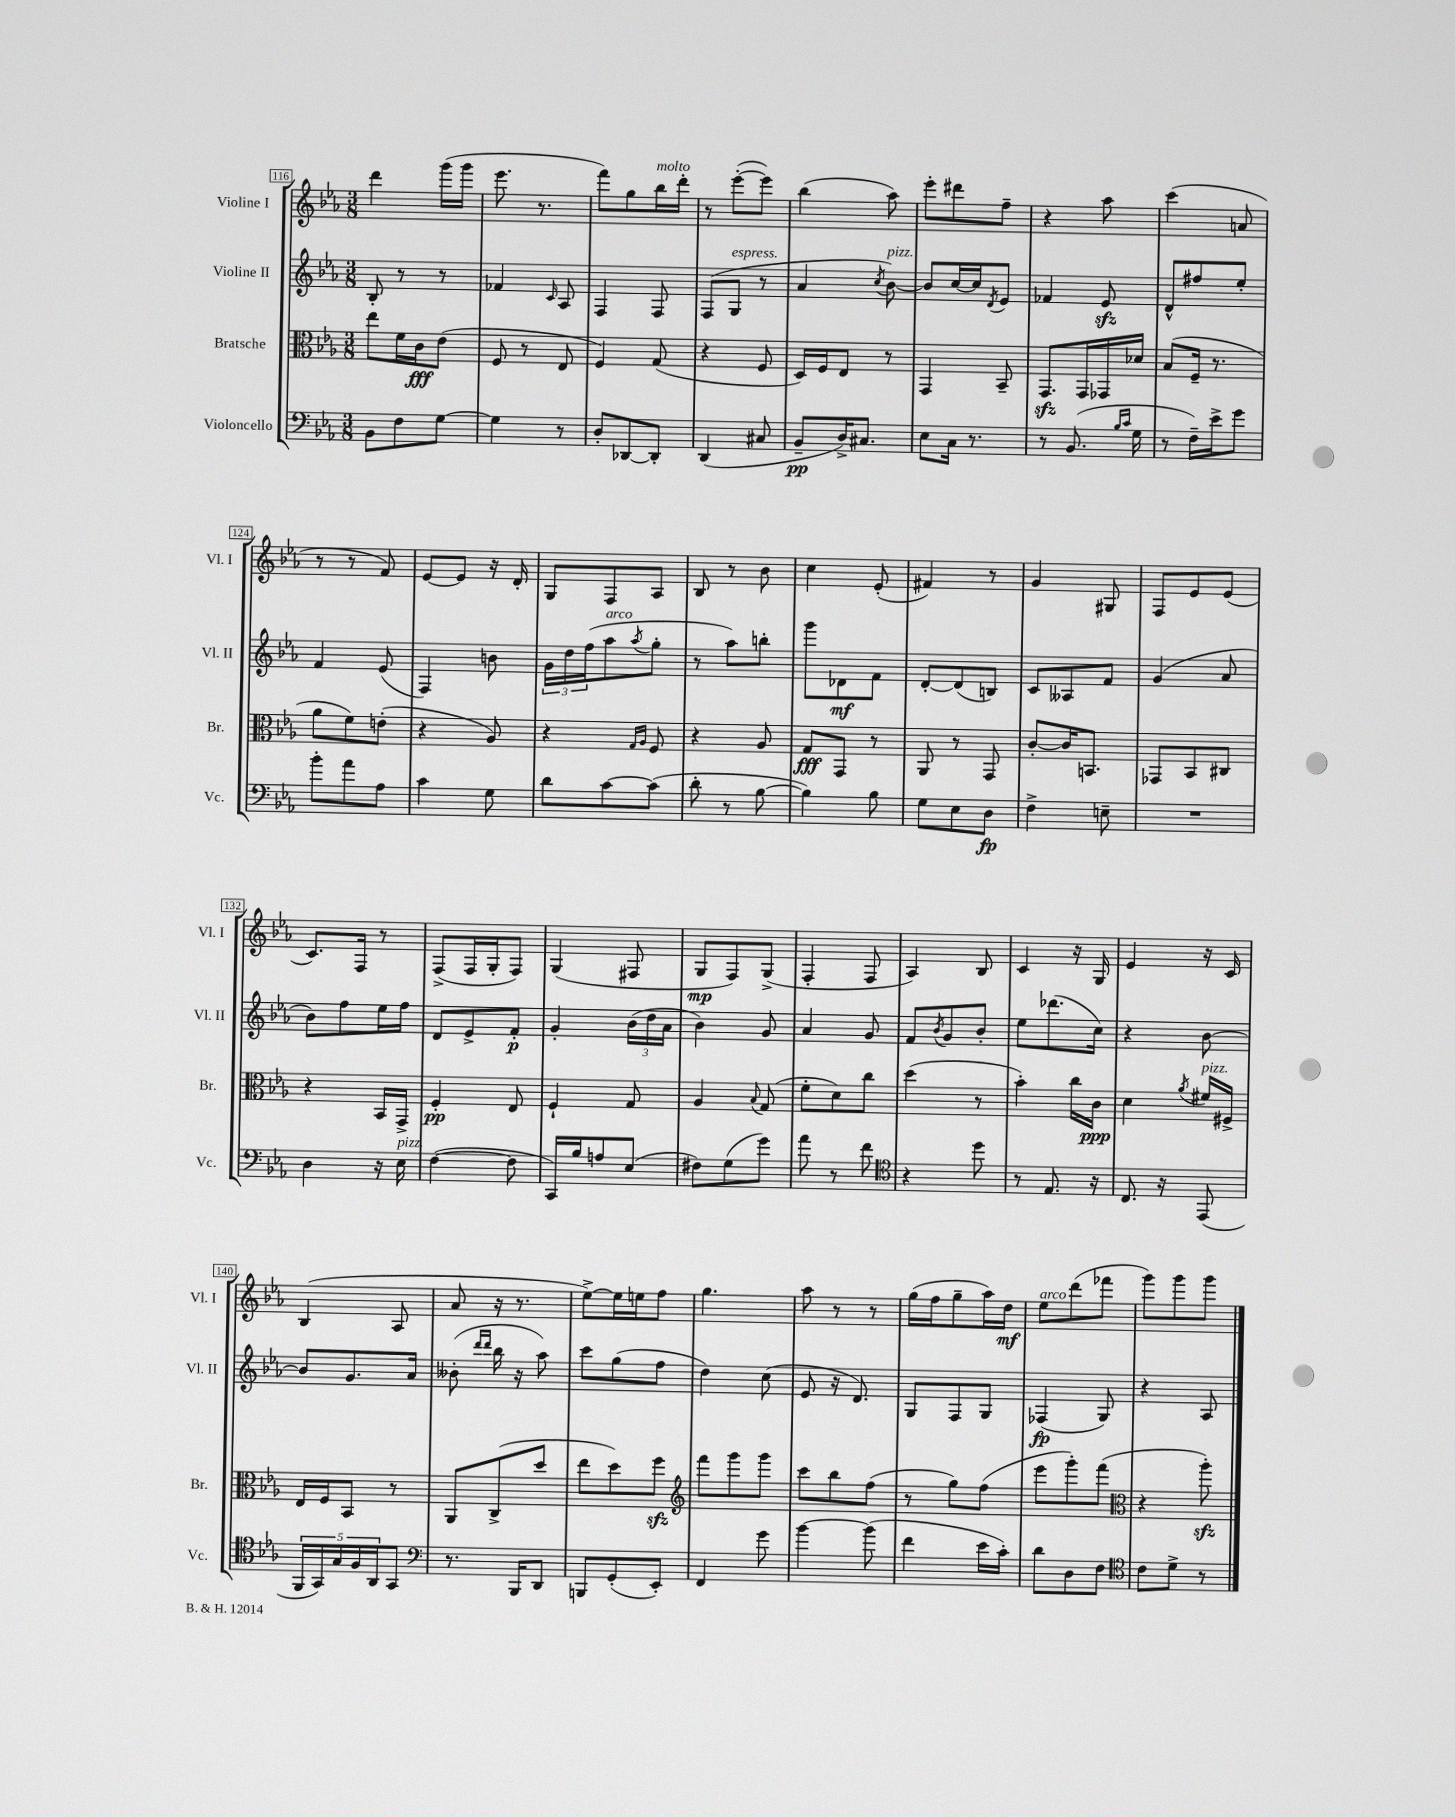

**kern	**kern	**kern	**kern
*staff4	*staff3	*staff2	*staff1
*clefF4	*clefC3	*clefG2	*clefG2
*k[b-e-a-]	*k[b-e-a-]	*k[b-e-a-]	*k[b-e-a-]
*M3/8	*M3/8	*M3/8	*M3/8
8BB-	8ee-	8B-'	4ddd
8F	16f	8r	.
.	16c	.	.
[8G	(8e-	8r	(16ggg
.	.	.	16ggg
=	=	=	=
4G]	8F	4f-	8.eee-
.	8r	.	.
.	.	.	8.r
.	.	16qqc	.
8r	8E-	8A-	.
=	=	=	=
8D'	4F)	4F	8fff)
[8DD-	.	.	8gg
8DD-']	(8G	8F	16bb-
.	.	.	16ddd'
=	=	=	=
(4DD	4r	(8F	8r
.	.	8G	([8eee-'
8C#	8F	8r	8eee-])
=	=	=	=
8BB-~	16D)	4a-	(4bb-
.	16F	.	.
16D^)	8E-	.	.
8.C#	.	.	.
.	.	8qcc	.
.	8r	[8b-)	8aa-)
=	=	=	=
8E-	4GG	8b-]	8eee-'
16C	.	[16cc	8ddd#
8.r	.	16cc]	.
.	.	8qd	.
.	8BB-~	8e-	8ff~
=	=	=	=
8r	8.GG	4f-	4r
(8.BB-	.	.	.
.	16GG	.	.
.	16GG-	8e-	8aa-
16qqB-	.	.	.
16qqc	.	.	.
16G	16d-	.	.
=	=	=	=
8r	(8B-	8d^^	(4ccc
16F~)	16F~	8ff#	.
16e-^	8.r	.	.
8g	.	8ee-'	8a
=	=	=	=
8b-'	8a-	4f	8r
8a-	8f)	.	8r
8A-	(8e'	(8e-	8f)
=	=	=	=
4c	4r	4F)	[8e-
.	.	.	8e-]
8G	8A-)	8b	16r
.	.	.	16d'
=	=	=	=
8d	4r	24g	8G
.	.	24dd	.
.	.	(24ff	.
[8c	.	8aa-	8F
.	16qqG	.	.
.	16qqA-	8qaa-	.
(8c]	8F	8gg'	8A-
=	=	=	=
8d'	4r	8r	8B-
8r	.	8aa-)	8r
[8B-	8A-	8bb'	8b-
=	=	=	=
4B-])	8G	8ggg	4cc
.	8GG	8d-	.
8B-	8r	8f	(8e-'
=	=	=	=
8G	8AA-	[8d'	4f#)
8E-	8r	(8d]	.
8D	8GG	8B)	8r
=	=	=	=
4F^	[8c'	8c	4g
.	16c]	8A--	.
.	8.BB	.	.
8E~	.	8f	8G#
=	=	=	=
4.r	8GG-	(4g	8F
.	8BB-	.	8e-
.	8C#	8a-	(8e-
=	=	=	=
4D	4r	8b-)	8.c)
.	.	8ff	.
.	.	.	16F
16r	16BB-	16ee-	8r
16E-	16GG^	16ff	.
=	=	=	=
([4F	4F'	8d	(8F^
.	.	8e-^	16F
.	.	.	16G'
8F]	8E-	8f'	8F)
=	=	=	=
16CC)	4F`	4g'	(4G
16B-	.	.	.
8A	.	.	.
(8E-	8G	(24b-	8F#
.	.	24dd	.
.	.	24a-	.
=	=	=	=
8F#)	4A-	4b-)	8G
(8G	.	.	8F)
.	8qqB-	.	.
8g)	(8G	8g	(8G^
=	=	=	=
8a-	8f'	4a-	4F'
8r	8d)	.	.
8f	8cc	8g	8F
=	=	=	=
*clefC4	*	*	*
4r	(4dd	8f	4A-)
.	.	8qb-	.
.	.	8g	.
8dd	8r	8b-'	8B-
=	=	=	=
8r	4b-')	8ee-	4c
8.E-	.	(8.ddd-	.
.	16cc	.	16r
16r	16c	16cc)	16G
=	=	=	=
8.C	4d	4r	4e-
16r	.	.	.
.	8qa-	.	.
(8EE-	16f#	[8b-	16r
.	16F#^	.	16c
=	=	=	=
20FF	16E-	8b-]	(4B-
20GG)	.	.	.
.	16F	.	.
20G	.	.	.
.	8BB-	8.g	.
20F	.	.	.
20AA-	.	.	.
8GG	8r	.	8A-
.	.	16a-	.
=	=	=	=
*clefF4	*	*	*
8.r	8AA-	(8b--'	8a-
.	.	16qqddd	.
.	.	16qqddd	.
.	(8C^	16bb-	16r
16BBB-	.	16r	8.r
8DD	8dd	8aa-)	.
=	=	=	=
8BBB	8ee-	8ccc	[8ee-^)
(8GG'	8dd)	(8gg	16ee-]
.	.	.	16ee
8EE-')	8ff	8ff	8ff
=	=	=	=
*	*clefG2	*	*
4FF	8fff	4dd)	4.gg
.	8ggg	.	.
8g	8ggg	(8cc	.
=	=	=	=
[4b-	8ccc	8e-	8aa-
.	8bb-	16r	8r
.	.	8.d)	.
(8b-]	(8ff	.	8r
=	=	=	=
4f	8r	8G	(16gg
.	.	.	16ff
.	8gg)	8F	8gg~
16e-	(8ff	8G	16aa-)
16c')	.	.	16dd
=	=	=	=
8d	8eee-	(4F-	8ee-
8D	8ggg')	.	(8ddd
8F	(8fff	8G)	8fff-
=	=	=	=
*clefC4	*clefC3	*	*
8c	4r	4r	8ggg)
8d^	.	.	8ggg
8r	8aa-')	8A-	8ggg
==	==	==	==
*-	*-	*-	*-
